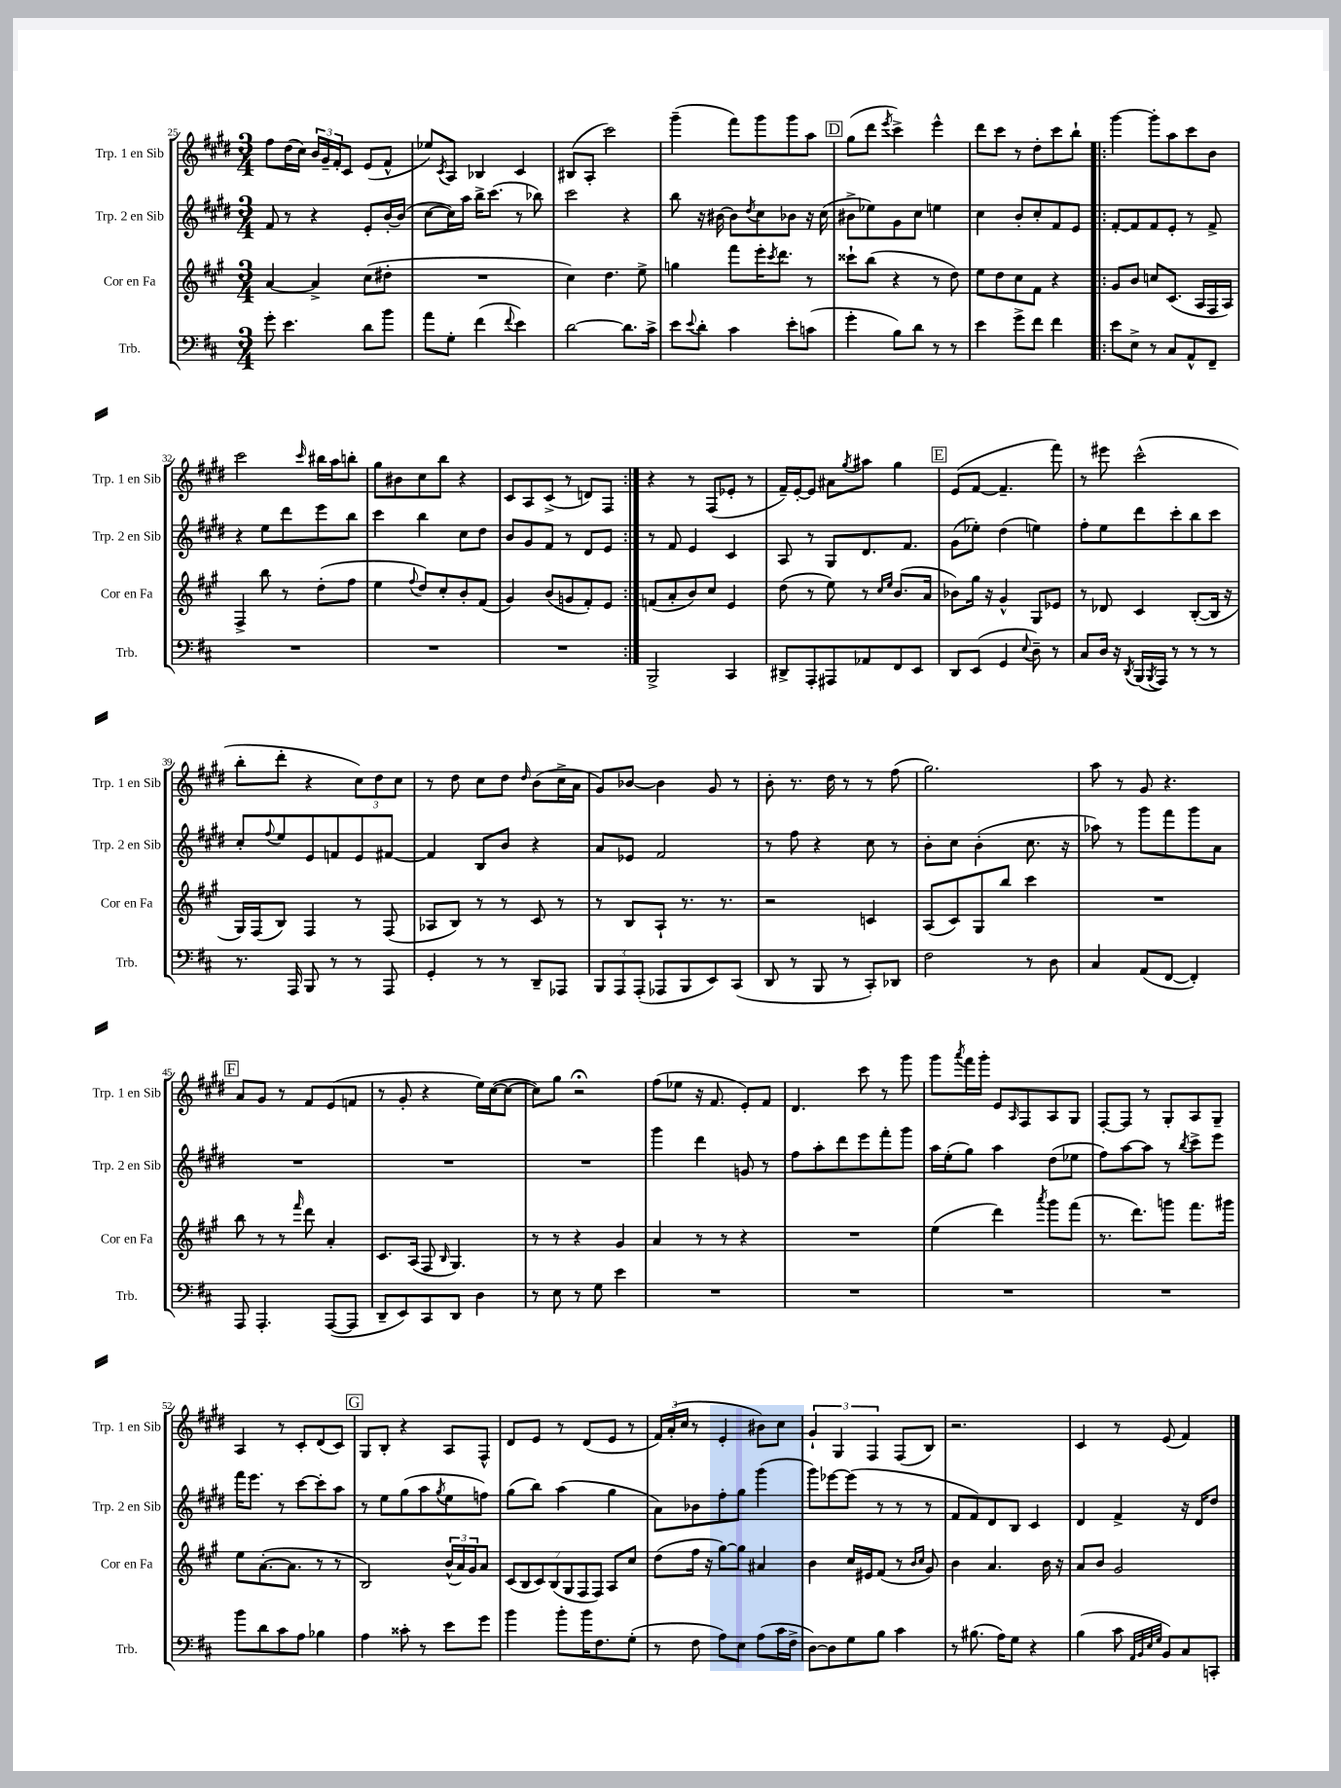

**kern	**kern	**kern	**kern
*staff4	*staff3	*staff2	*staff1
*clefF4	*clefG2	*clefG2	*clefG2
*k[f#c#]	*k[f#c#g#]	*k[f#c#g#d#]	*k[f#c#g#d#]
*M3/4	*M3/4	*M3/4	*M3/4
8g'\	[4a/	8f#/	8ff#\L
4.e\	.	8r	(16dd#\L
.	.	.	16cc#\JJ)
.	4a^/]	4r	24b/LL
.	.	.	24g#~/
.	.	.	24f#'/J
.	.	.	8c#/J
8d\L	(8cc#\L	8e'/L	(8e/L
8b\J	8dd#'\J	[16b'/L	8f#^^/J
.	.	(16b/]JJ	.
=	=	=	=
8a\L	2.r	[8cc#\L	8ee-/L)
.	.	.	8qc#/
8G'\J	.	16cc#\]L)	8A/J
.	.	16aa\JJ	.
(4f#\	.	16bb^\LK	4B-/
.	.	(8.ccc#\J	.
8qqf#/	.	.	.
4e\)	.	8r	4c#/
.	.	8bb-\)	.
=	=	=	=
[2d\	4cc#\)	2ccc#\	(8B#/L
.	.	.	8A'/J
.	4.dd\	.	2ccc#\)
8.d\]L	.	4r	.
.	8ee^\	.	.
16c#^\Jk	.	.	.
=	=	=	=
8e\L	4gg\	8bb\	(4ggg#~\
8qqe/	.	.	.
8d'\J	.	16r	.
.	.	[16b#\	.
4c#\	8fff#\L	8b#\]L	8fff#\L)
.	.	8qdd#/	.
.	16eee'\K	8cc#\	8ggg#\
.	8qccc#/	.	.
.	8.ddd\J	.	.
8e'\L	.	8b-\J	8ggg#\
(8c\J	8r	16r	8aa\J
.	.	(16cc#\	.
=	=	=	=
4g'\	8ccc##`\L	8b#^\L	(8gg#\L
.	(8bb\J	8ee-\)	8ddd#\J
.	.	.	8qeee/
8B\L)	4r	8g#\	4ccc#^\)
8d\J	.	8cc#\J	.
8r	8r	4ee\	4eee^^\
8r	8dd\)	.	.
=	=	=	=
4e\	8ee\L	4cc#\	8ddd#\L
.	8dd\	.	8ccc#\J
8g^\L	8cc#\	8b'/L	8r
8f#\J	8f#\J	8cc#'/	8dd#'\L
4f#\	4r	8f#/	8ccc#\
.	.	8e/J	8bb`\J
=!|:	=!|:	=!|:	=!|:
8e\L	8g#/L	[8f#'/L	[4ggg#\
8E^\J	8b/J	8f#/]	.
8r	8cc/L	8f#/	8ggg#'\]L
8C#/L	(8.c#/J	8e'/J	8aa\
8AA^^/	.	8r	8ccc#\
.	16A/LL	.	.
8FF#~/J	16F#/	8f#^/	8b\J
.	16A/JJ)	.	.
=	=	=	=
2.r	4F#^/	4r	2ccc#\
.	8bb\	8ee\L	.
.	8r	8ddd#\	.
.	.	.	16qqccc#/
.	(8dd'\L	8eee\	16bb#\LL
.	.	.	16aa\J
.	8ff#\J	8bb\J	8bb'\J
=	=	=	=
2.r	4ee\	4ccc#\	8gg#\L
.	.	.	8b#\
.	8qqff#/	.	.
.	8dd/L)	4bb\	8cc#\
.	8cc#'/	.	8bb\J
.	8b'/	8cc#\L	4r
.	(8f#/J	8dd#\J	.
=	=	=	=
2.r	4g#/)	8b/L	8c#/L
.	.	8g#/	8A/
.	(8b/L	8f#/J	(8c#^/J
.	8g/	8r	8r
.	8f#'/)	8d#/L	8d/L)
.	8e/J	8e/J	8F#/J
=:|!	=:|!	=:|!	=:|!
2BBB^/	(8f/L	8r	4r
.	8a'/	8f#/	.
.	8b/)	4e/	8r
.	8cc#/J	.	(8F#/L
4CC#/	4e/	4c#/	8e-'/J
.	.	.	8r
=	=	=	=
8DD#^/L	(8dd\	8A/	16f#~/LL)
.	.	.	[16e'/J
8AAA'/	8r	8r	8e/]J
8AAA#/	8ee\)	8G#/L	8a#\L
.	.	.	8qgg#/
8AA-/	8r	8.d#/	8aa#\J
.	16qqcc#/LL	.	.
.	16qqee/JJ	.	.
8FF#/	(8.b/L	.	4gg#\
.	.	8.f#/J	.
8EE/J	.	.	.
.	16a/Jk	.	.
=	=	=	=
8DD/L	8b-\L)	(8g#\L	(8e/L
(8EE/J	16gg#\Jk	8ee-'\J)	[8f#/J
.	16r	.	.
4GG/	4g#^^/	(4dd#\	4.f#~/]
8qqE/	.	.	.
8D~\)	8G#/L	4ee\)	.
8r	8e-/J	.	8fff#\)
=	=	=	=
8C#/L	8r	8ff#'\L	8r
16D/Jk	8d-/	8ee\	8eee#\
16r	.	.	.
8qDD/	.	.	.
(16BBB/LL	4c#/	8ddd#\	(2ccc#^^\
8qBBB/	.	.	.
16AAA/JJ)	.	.	.
8r	.	8ccc#'\	.
8r	([8B'/L	8bb\	.
8r	16B/]Jk	8ccc#\J	.
.	16r	.	.
=	=	=	=
8.r	16G#/LL)	8cc#'/L	8bb'\L
.	(16F#/J	.	.
.	.	8qqff#/	.
.	8B/J)	8ee/	8ddd#'\J
16AAA/	.	.	.
8BBB/	4F#/	8e/	4r
8r	.	8f/	.
8r	8r	8e/	12cc#\L)
.	.	.	12dd#\
8AAA/	(8F#/	[8f#/J	.
.	.	.	12cc#\J
=	=	=	=
4GG'/	8A-/L	4f#/]	8r
.	8B/J)	.	8dd#\
8r	8r	8B/L	8cc#\L
8r	8r	8b/J	8dd#\J
.	.	.	16qqdd#/
8DD~/L	8c#/	4r	(8b\L
8AAA-/J	8r	.	16cc#^\L
.	.	.	16a\JJ
=	=	=	=
12BBB/L	8r	8a/L	8g#/L)
12AAA/	.	.	.
.	8B/L	8e-/J	[8b-/J
(12AAA'/J	.	.	.
8AAA-/L	8A`/J	2f#/	4b-\]
8BBB/	8.r	.	.
8EE/)	.	.	8g#/
.	8.r	.	.
(8CC#/J	.	.	8r
=	=	=	=
8DD/	2r	8r	8b'\
8r	.	8ff#\	8.r
8BBB/	.	4r	.
.	.	.	16dd#\
8r	.	.	8r
8CC#'/L)	4c/	8cc#\	8r
8DD-/J	.	8r	(8ff#\
=	=	=	=
2F#\	(8A/L	8b'\L	2.gg#\)
.	8c#/)	8cc#\J	.
.	8G#/	(4b'\	.
.	8bb/J	.	.
8r	4ccc#\	8.cc#\	.
8D\	.	.	.
.	.	16r	.
=	=	=	=
4C#/	2.r	8aa-\)	8aa\
.	.	8r	8r
(8AA/L	.	8ggg#\L	8g#/
[8FF#/J	.	8fff#\	4.r
4FF#'/])	.	8ggg#\	.
.	.	8a\J	.
=	=	=	=
8AAA/	8bb\	2.r	8a/L
4.AAA'/	8r	.	8g#/J
.	8r	.	8r
.	16qqfff#/	.	.
.	8ddd\	.	8f#/L
([8AAA/L	4a'/	.	(8e/
8AAA/]J	.	.	8f/J
=	=	=	=
8DD~/L	8.c#/L	2.r	8r
8EE/)	.	.	8g#'/
.	(16A/Jk	.	.
8CC#/	8F#/	.	4r
.	16qqB/	.	.
8DD/J	4.G#/)	.	.
4D\	.	.	16ee\LL)
.	.	.	([16cc#\J
.	.	.	8cc#\_J
=	=	=	=
8r	8r	2.r	8cc#\]L)
8E\	8r	.	8gg#\J
8r	4r	.	2r;
8G\	.	.	.
4e\	4g#/	.	.
=	=	=	=
2.r	4a/	4ggg#\	(8ff#\L
.	.	.	8ee-\J
.	8r	4ddd#\	16r
.	.	.	8.f#/
.	8r	.	.
.	4r	8g/	8e'/L)
.	.	8r	8f#/J
=	=	=	=
2.r	2.r	8ff#\L	4.d#/
.	.	8aa'\	.
.	.	8ddd#\	.
.	.	8eee\	8ccc#\
.	.	8fff#'\	8r
.	.	8ggg#\J	8ggg#\
=	=	=	=
2.r	(4ee\	16aa\LL	8ggg#\L
.	.	(16ee'\J	.
.	.	.	8qaaa/
.	.	8gg#\J)	16fff#\L
.	.	.	16ggg#'\JJ
.	4ddd\)	4aa\	8e/L
.	.	.	16qqA/
.	.	.	8F#/
.	8qaaa/	.	.
.	8ggg#\L	(8dd#\L	8A/
.	(8fff#\J	8ee-\J	8G#/J
=	=	=	=
2.r	8.r	8ff#\L)	[8F#'/L
.	.	[8aa\	8F#/]J
.	8.ddd\L)	.	.
.	.	8aa\]J	8r
.	8ggg\J	8r	8G#'/L
.	.	8qbb/	.
.	8.fff#\L	8ccc#^\L	8A/
.	.	8eee\J	8G#~/J
.	16ggg#\Jk	.	.
=	=	=	=
8b\L	8ee\L	16fff#\LK	4A/
.	.	8.eee\J	.
8d\	([8.a'\	.	.
8c#\	.	8r	8r
.	8.a\]J	.	.
8A\J	.	[8ccc#\L	8c#'/L
4B-\	8r	8ccc#'\]	(8d#/
.	8r	8aa\J	8c#/J)
=	=	=	=
4A\	2B/)	8r	8G#/L
.	.	8ee\L	8B'/J
8c##'\	.	(8gg#\	4r
8r	.	8aa\	.
.	.	8qgg#/	.
8e\L	(24b^^/LL	8ee\	8A/L
.	24a/)	.	.
.	24g#/J	.	.
8g\J	8a/J	8ff\J)	8F#^^/J
=	=	=	=
4b\	(14c#/L	(8gg#\L	8d#/L
.	14B/	.	.
.	.	8bb\J)	8e/J
.	14c#/)	.	.
.	(14B/	.	.
8b'\L	.	(4aa\	8r
.	14G#/	.	.
.	14F#/	.	.
16b\K	.	.	(8d#/L
.	14F#/J)	.	.
8.F#\	.	.	.
.	8A/L	4gg#\	8e/J
(8G'\J	8cc#/J	.	8r
=	=	=	=
8r	(8dd\L	8a\L)	24f#/LL)
.	.	.	(24a'/
.	.	.	24cc#/JJ
8F#\	16ff#\Jk	8b-\	8r
.	16r	.	.
8A\L)	[8gg#\L)	8ff#'\	4e'/
8E\J	8gg#\]J	8gg#\J	.
(8A\L	4a#/	(4ggg#\	8b#\L)
16c#\L	.	.	8cc#\J
16F#^\JJ	.	.	.
=	=	=	=
[8D\L)	4b\	8ggg#\L)	6g#`/
8D\]	.	[8eee-\	.
.	.	.	6G#/
8G\	16cc#/LL	(8eee-\]J	.
.	16e#/J	.	.
.	.	.	6F#/
8B\J	(8f#/J	8r	.
4c#\	8r	8r	(8F#/L
.	16qqb/LL	.	.
.	16qqcc#/JJ	.	.
.	8g#/)	8r	8B/J)
=	=	=	=
8r	4b\	8f#/L	2.r
(8.B#\	.	8f#/)	.
.	4.a/	8d#/	.
16A\LK)	.	.	.
8G\J	.	8B/J	.
4r	.	4c#/	.
.	16b\	.	.
.	16r	.	.
=	=	=	=
(4B\	8a/L	4d#/	4c#/
.	8b/J	.	.
8c#\	2g#/	4f#^/	8r
32qqAA/LLL	.	.	.
32qqBB/	.	.	.
32qqE/	.	.	.
32qqG/JJJ	.	.	.
8BB/L)	.	.	(8e/
8C#/	.	16r	4f#/)
.	.	16d#/LK	.
8CC'/J	.	8dd#/J	.
==	==	==	==
*-	*-	*-	*-
